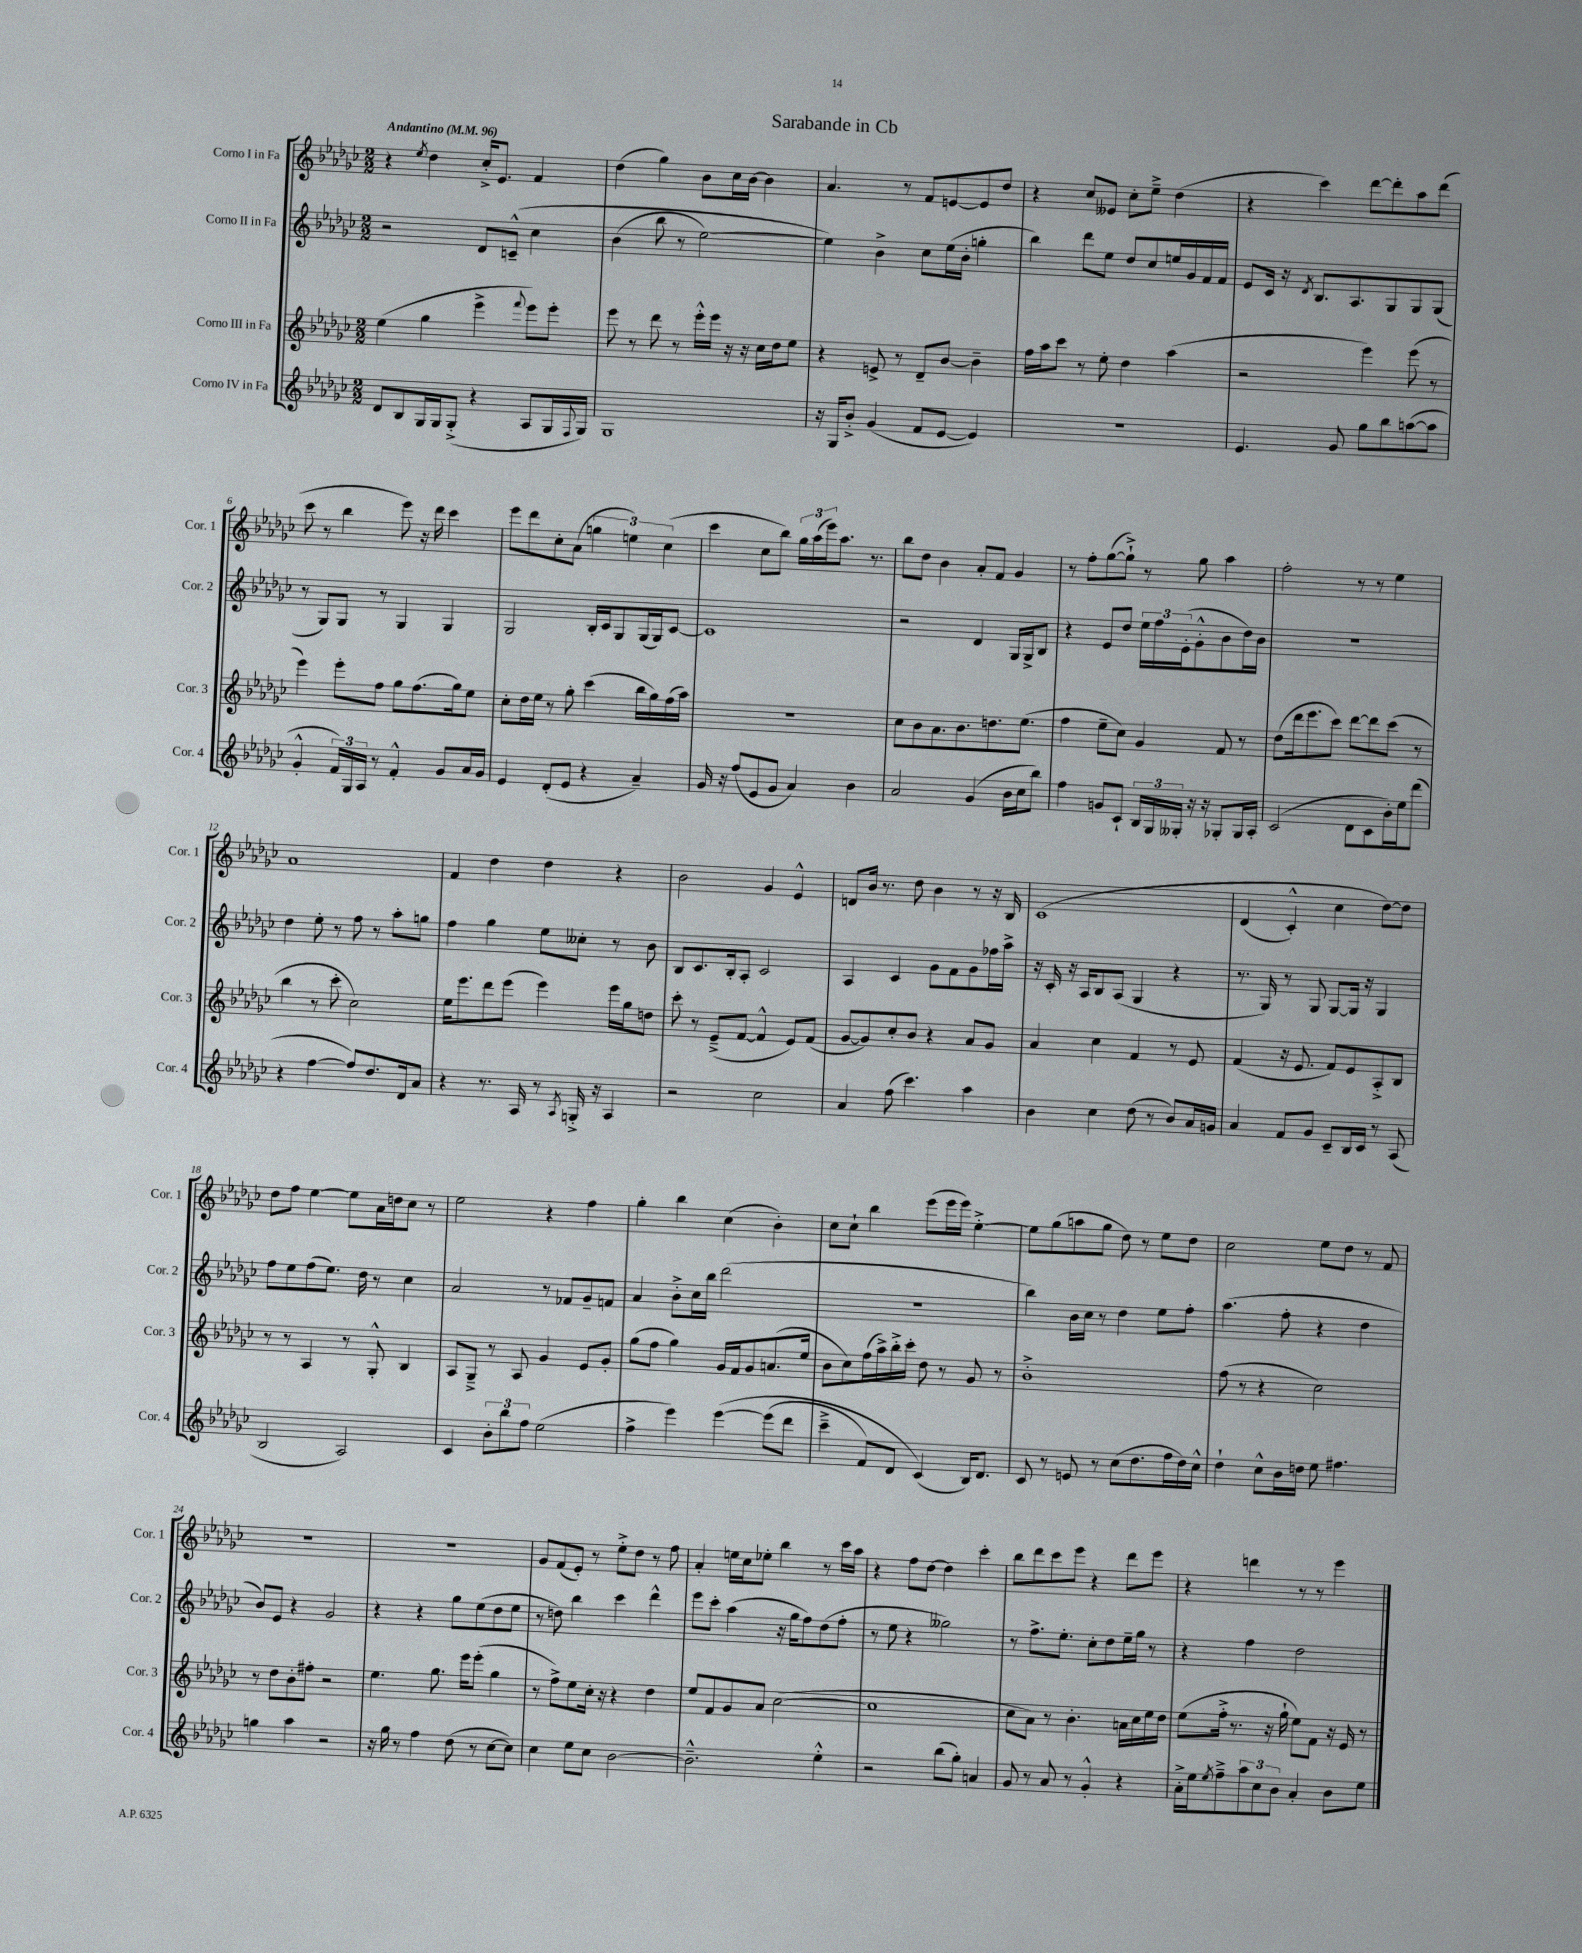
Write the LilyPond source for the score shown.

\header { title = "Sarabande in Cb" }
<<
\new StaffGroup <<
\new Staff = "s0" \with { instrumentName = "Corno I in Fa" shortInstrumentName = "Cor. 1" } {
    \clef treble \key ges \major \numericTimeSignature \time 2/2 \tempo "Andantino" 4 = 96
    r4 \acciaccatura { ees''8 } des''4 ces''16-.-> ees'8. f'4 |
    des''4( ges''4) bes'8 ces''16 bes'16~ bes'4 |
    aes'4. r8 f'8 e'8~ e'8 des''8 |
    r4 ces''8 eeses'8 ces''8-. ees''8---> des''4( |
    r4 ces'''4) des'''8~ des'''8-. aes''8 des'''8( |
    ces'''8 r8 bes''4 ees'''8) r16 des'''16 ces'''4 |
    ees'''8 des'''8 ces''8-. aes'8( \tuplet 3/2 { g''4 e''4) ces''4( } |
    ces'''4 ces''8 bes''8) \tuplet 3/2 { ges''16 aes''16( ees'''16) } aes''8. r8. |
    bes''8 des''8 bes'4 aes'8-. f'8 ges'4 |
    r8 f''8-. ges''8~( ges''8-!->) r8 ges''8 aes''4 |
    f''2-. r8 r8 ees''4 |
    aes'1 |
    f'4 des''4 des''4 r4 |
    bes'2 ges'4 ees'4-^ |
    d'8 bes'16 r8. des''8 bes'4 r8 r16 bes16 |
    ces'1\( |
    des'4( ces'4-.-^) ces''4 des''8~\) des''8 |
    des''8 f''8 ees''4~ ees''8 aes'16 d''16 ces''8 r8 |
    ees''2 r4 f''4 |
    ges''4-. bes''4 ces''4( bes'4-.) |
    ces''8 ces''8-! bes''4 ees'''8( ees'''16 ees'''16) ees''4~-.-> |
    ees''8 ges''8( a''8 ges''8 des''8) r8 ees''8 des''8 |
    ces''2 ees''8 des''8 r8 f'8 |
    r1 |
    R1 |
    ges'8 f'8( ees'8-.) r8 ees''8-.-> des''8 r8 f''8 |
    aes'4-. e''16 ces''16 ees''8-. bes''4 r8 ces'''16 aes''16 |
    r4 f''8 des''8~ des''4 ces'''4-. |
    bes''8 des'''8 ces'''8 ees'''8 r4 des'''8 ees'''8 |
    r4 d'''4 r8 r8 ees'''4 \bar "|." |
}
\new Staff = "s1" \with { instrumentName = "Corno II in Fa" shortInstrumentName = "Cor. 2" } {
    \clef treble \key ges \major \numericTimeSignature \time 2/2
    r2 des'8 c'8---^\( ces''4 |
    bes'4( bes''8 r8 ees''2~) |
    ees''4\) bes'4-> ces''8 ees''16( bes'16-. g''4-. |
    bes''4) des'''8 ees''8 des''8 ces''8 e''16 ges'16 f'16 f'16 |
    ees'8 ces'16 r16 \acciaccatura { des'8 } bes8. aes8. ges8 ges8 ges8( |
    r8 ges8) ges8 r8 ges4 ges4 |
    ges2 bes16-. ces'16 ges8 ges16( ges16) ces'8~ |
    ces'1 |
    r2 des'4 ges16 ges16-> bes8 |
    r4 ees'8 des''8 \tuplet 3/2 { ees''16 f''16 ees'16-.( } ges'8-.-^ bes'8 des''16) bes'16 |
    r1 |
    des''4 ees''8-. r8 f''8 r8 aes''8-. g''8 |
    f''4 ges''4 ees''8 ceses''8-. r8 bes'8 |
    bes8 ces'8. bes16-. aes8-. ces'2 |
    aes4 ces'4 ges'8 f'8 ges'8 fes''16 aes''16-> |
    r16 ces'16-. r16 aes16 bes8 aes8( ges4 r4 |
    r8. ges16) r8 ges8 ges8~ ges16 r16 ges4 |
    f''8 ees''8 f''8( ees''8.) des''16 r8 ces''4 |
    aes'2 r8 fes'8 ges'8-- f'8 |
    aes'4 bes'8-.-> ces''16 bes''16 des'''2( |
    r1 |
    bes''4) bes'16 ces''16 r8 des''4 ees''8 f''8-. |
    aes''4.( f''8-. r4 des''4 |
    bes'8) ees'8 r4 ges'2 |
    r4 r4 ges''8 ees''8( des''8 ees''8 |
    r8 d''8) bes''4 ces'''4 des'''4-^ |
    ees'''8 ces'''8-. aes''4( r16 ges''16 f''8) des''8( f''8-. |
    r8 ees''8 r4 geses''2) |
    r8 f''8.-> ees''8.-. ces''8-. des''8 ees''16-- ges''16 r8 |
    r4 f''4 des''2 \bar "|." |
}
\new Staff = "s2" \with { instrumentName = "Corno III in Fa" shortInstrumentName = "Cor. 3" } {
    \clef treble \key ges \major \numericTimeSignature \time 2/2
    ees''4( ges''4 ees'''4-> \appoggiatura { f'''8 } ees'''8) ees'''8-. |
    ees'''8 r8 des'''8 r8 ees'''16-.-^ ees'''16 r16 r16 ces''16 des''16 ees''8 |
    r4 e'8-> r8 des'8-- bes'8~ bes'4-- |
    f''16 aes''16 ces'''8 r8 ees''8-. des''4 aes''4( |
    r2 ees'''4) ees'''8( r8 |
    ees'''4) ees'''8-. f''8 ges''8 f''8.( ges''16) ees''8 |
    ces''8-. des''16 ees''16 r8 ges''8-. ces'''4( bes''16 ges''16) f''16( aes''16) |
    R1 |
    ces''8 bes'8 aes'8. bes'8. d''8. ees''8.( |
    f''4 ees''8-- ces''8) ges'4 f'8 r8 |
    des''8( des'''16 ees'''8. ces'''8) des'''8~ des'''8 ces'''8( r8 |
    bes''4 r8 ces'''8-. ces''2) |
    ees''16 ees'''8. des'''8 ees'''8( ees'''4) ees'''16 ges''16 d''8 |
    ces'''8-. r8 ees'8--->( f'8~ f'4-^ ees'8) f'8( |
    ges'8~ ges'8) ces''8-. bes'8 r4 aes'8 ges'8 |
    aes'4 ces''4 f'4 r8 ees'8 |
    f'4( r16 ees'8. f'8) ees'8 aes8-.-> bes8 |
    r8 r8 aes4 r8 ges8-.-^ bes4 |
    aes8 ges8---> r8 aes8 ges'4 ees'8 ges'8-. |
    ges''8( f''8 ges''4) ges'16 f'16 ges'8 a'8.( ees''16 |
    bes'8 ces''8) f''16( aes''16->) bes''16-.-> ces'''16-. des''8 r8 ges'8 r8 |
    bes'1-.-> |
    f''8( r8 r4 ces''2) |
    r8 des''8 bes'8-. fis''8-. r2 |
    ees''4. ges''8. ees'''16 ees'''8-.( ges''4 |
    r8 f''8->) ees''8 ces''16-. r16 r4 des''4 |
    ees''8 f'8 ges'8 aes'8 ces''2~( |
    ces''1 |
    ces''8 aes'8) r8 bes'4.-. a'16 ces''16 ees''16 des''16 |
    ees''8( f''16-.-> r8. r16 ges''16-! ees''8) f'8 r16 ees'16 r8 \bar "|." |
}
\new Staff = "s3" \with { instrumentName = "Corno IV in Fa" shortInstrumentName = "Cor. 4" } {
    \clef treble \key ges \major \numericTimeSignature \time 2/2
    des'8 bes8 ges16 ges16 ges8-.->( r4 aes8 ges16 \appoggiatura { f8 } ges16) |
    ges1 |
    r16 ges16 bes'8-.-> ges'4( f'8 ees'8~ ees'4) |
    r1 |
    ees'4. ges'8 ges''8 bes''8 a''8~( a''8 |
    ges'4-.-^ \tuplet 3/2 { f'16) ges16 aes16 } r8 f'4-.-^ ges'8 aes'16 ges'16 |
    ees'4 des'8-.( ees'8 r4 aes'4--) |
    ges'16 r16 f''8( ees'8 ges'8 aes'4) bes'4 |
    aes'2 ges'4( bes'16 ces''16 bes''8) |
    f''4 g'8 ces'8-! \tuplet 3/2 { bes16 ges16 geses16-. } r16 r16 ges8-. ges16 aes16-. |
    ces'2( des'8 ces'8 bes'16-.) ees''16 des'''8( |
    r4 f''4~ f''8) des''8. des'16 aes'8 |
    r4 r8. aes16 r8 \acciaccatura { aes8 } g16-.-> r16 aes4 |
    r2 ces''2 |
    aes'4 f''8( ces'''4.) aes''4 |
    bes'4 ces''4 des''8( r8 bes'8) aes'16 g'16 |
    aes'4 f'8 ges'8 ces'8-- bes16 ces'16 r8 aes8( |
    bes2 aes2) |
    ces'4 \tuplet 3/2 { bes'8-. bes''8 f''8 } ees''2( |
    f''4-> ees'''4) ees'''4~\( ees'''8( des'''8 |
    ces'''4---> f'8) des'8 ces'4(\) bes16) des'8. |
    ces'8 r8 e'8 r8 ces''8( des''8. f''16 des''16) ces''16-^ |
    des''4-! ces''8-^ bes'16 d''16 ees''8 fis''4. |
    g''4 aes''4 r2 |
    r16 ges''16 r8 f''4 des''8( r8 ces''8~ ces''8) |
    ces''4 ees''8 ces''8 bes'2~ |
    bes'2.---^ ees''4-.-^ |
    r2 bes''8( ges''8-.) a'4 |
    ges'8 r8 aes'8 r8 ges'4-.-^ r4 |
    aes'16-.-> ees''16 \acciaccatura { ees''8 } f''8---> \tuplet 3/2 { aes''8 ces''8 bes'8 } aes'4-. bes'8 ees''8 \bar "|." |
}
>>
>>
